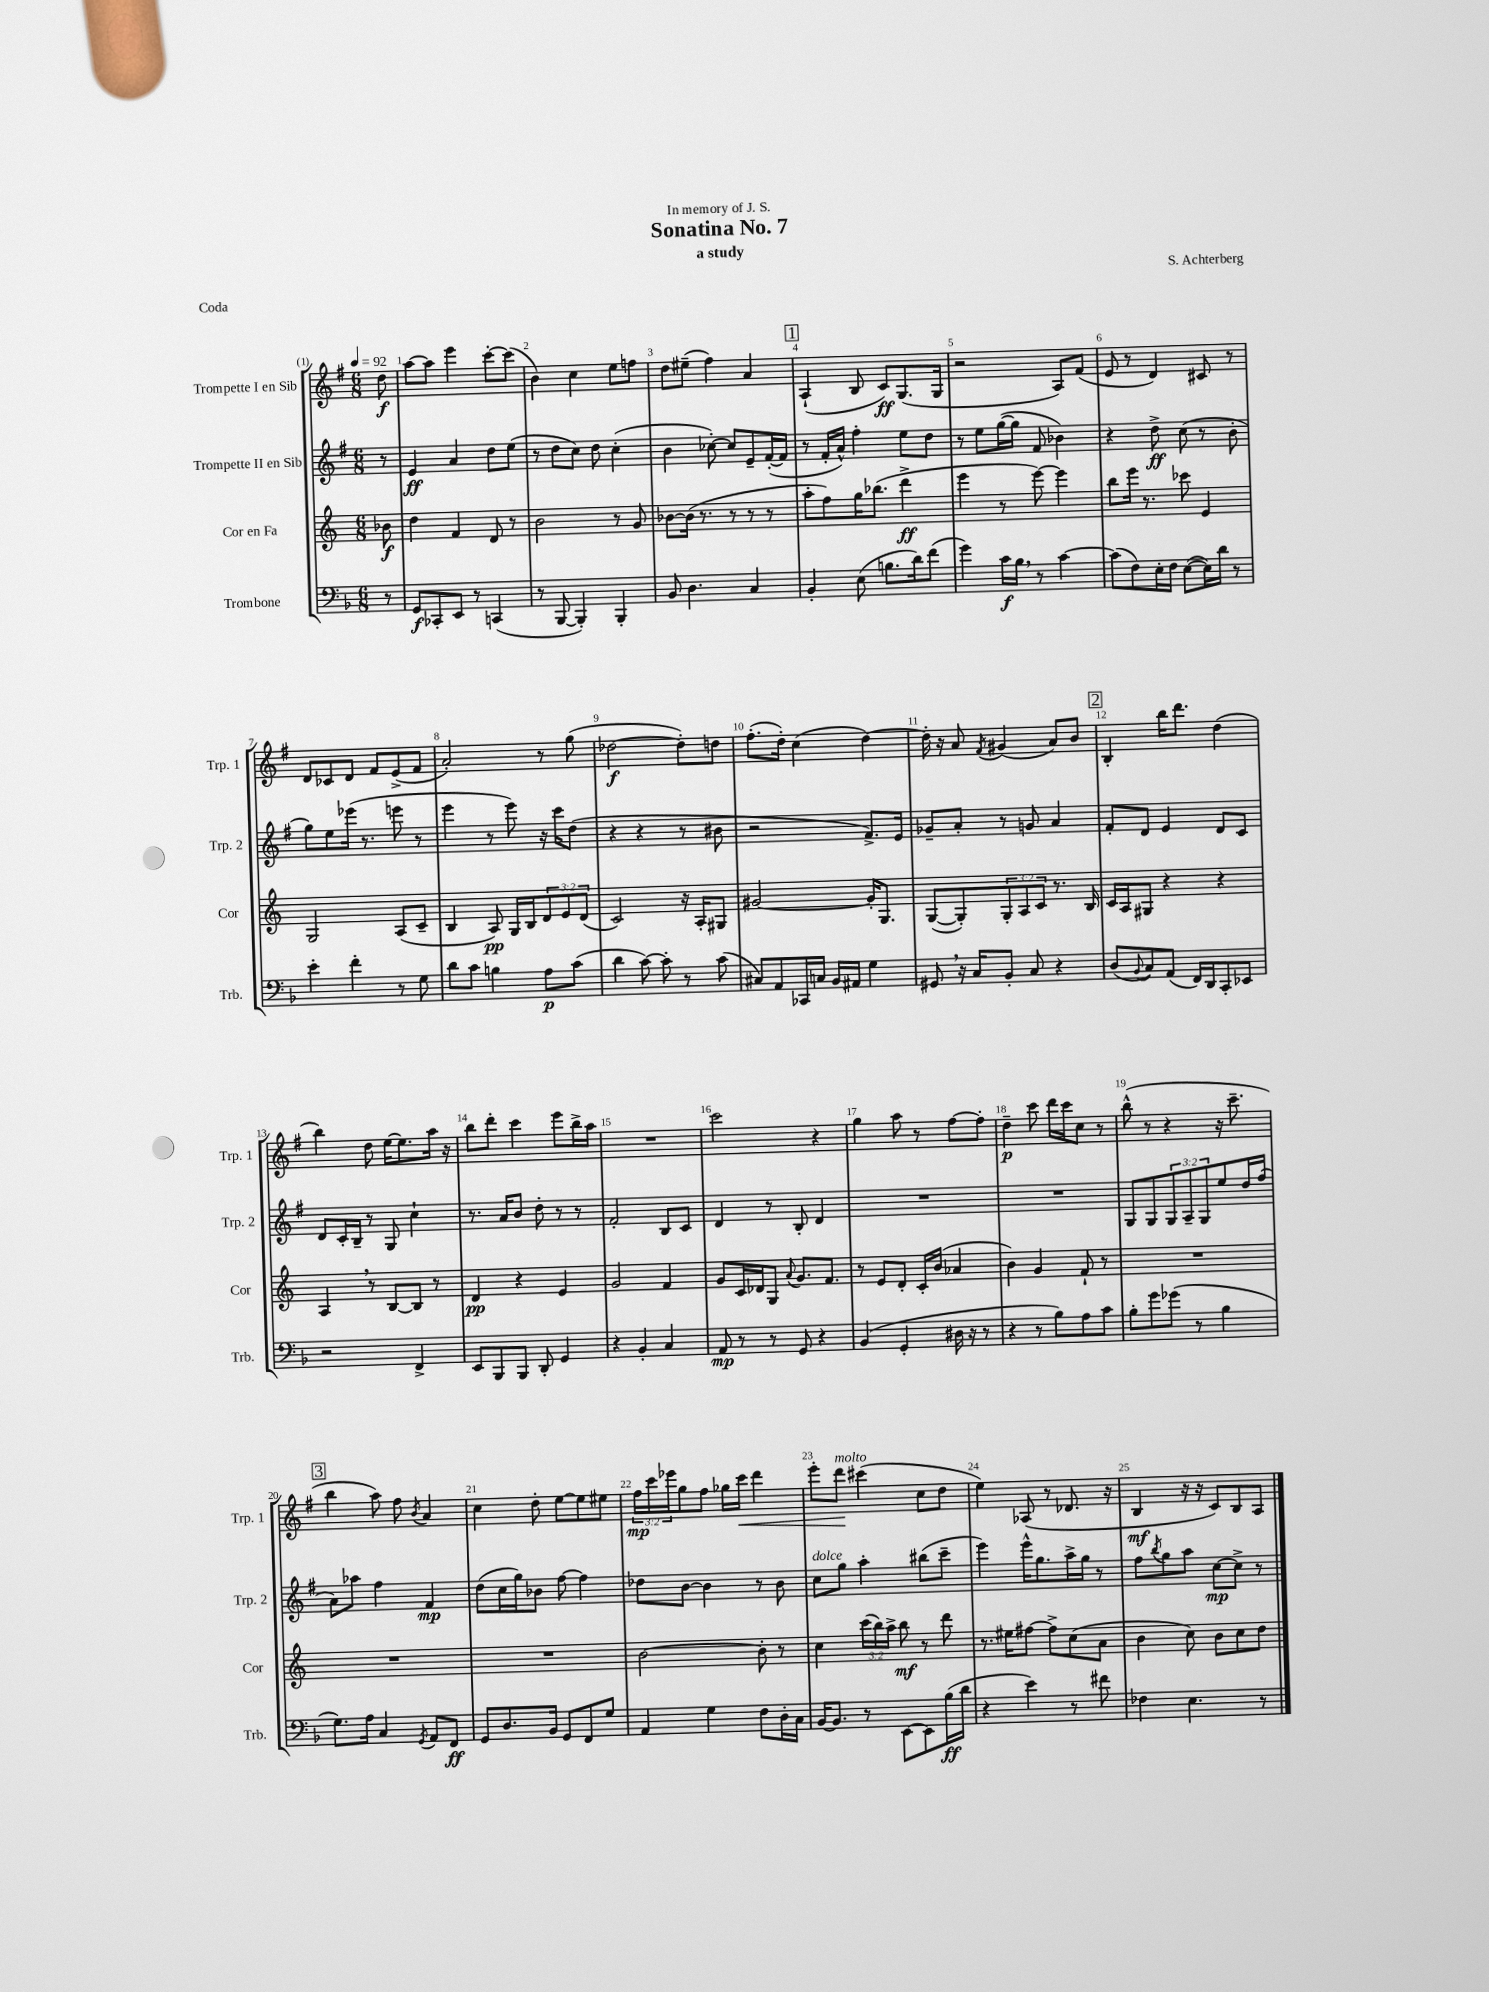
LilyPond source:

\header { title = "Sonatina No. 7" composer = "S. Achterberg" subtitle = "a study" dedication = "In memory of J. S." piece = "Coda" }
<<
\new StaffGroup <<
\new Staff = "s0" \with { instrumentName = "Trompette I en Sib" shortInstrumentName = "Trp. 1" } {
    \clef treble \key g \major \numericTimeSignature \time 6/8 \override Staff.TupletNumber.text = #tuplet-number::calc-fraction-text \partial 8 \tempo 4 = 92
    d''8\f |
    a''8~ a''8 e'''4 c'''8~-. c'''8( |
    b'4) c''4 e''8 f''8 |
    d''8 eis''8--( fis''4) a'4 |
    \mark \markup { \box "1" } a4-!( b8 c'8\ff) g8.( g16 |
    r2 a8) fis'8( |
    e'8 r8 d'4) cis'8 r8 |
    d'8 ces'8 d'8 fis'8 e'8->( fis'8 |
    a'2-.) r8 g''8( |
    des''2~\f des''8-.) d''8 |
    fis''8.-.( d''16-.) c''4( d''4~) |
    d''16-. r16 a'8 \acciaccatura { fis'8 } gis'4( a'8) b'8 |
    \mark \markup { \box "2" } b4-. b''16 d'''8. d''4( |
    b''4) d''8 e''16~ e''8. a''16 r16 |
    b''8 d'''8-. c'''4 e'''8 b''16-> a''16 |
    R2. |
    c'''2 r4 |
    g''4 a''8 r8 fis''8~ fis''8-. |
    d''4--\p c'''8 d'''16 c'''16 c''8 r8 |
    b''8-^( r8 r4 r16 c'''8.-- |
    \mark \markup { \box "3" } b''4 a''8) fis''8 \acciaccatura { b'8 } a'4 |
    c''4 d''8-. e''8~ e''8 eis''8 |
    \tuplet 3/2 { fis''16\mp c'''16 ees'''16 } g''8 fis''8 ges''16 c'''16\< d'''4 |
    e'''8-. d'''8\!^\markup { \italic "molto" } cis'''4( c''8 d''8 |
    e''4) aes8( r8 des'8. r16 |
    b4\mf r16 r16 c'8) b8 a8 \bar "|." |
}
\new Staff = "s1" \with { instrumentName = "Trompette II en Sib" shortInstrumentName = "Trp. 2" } {
    \clef treble \key g \major \numericTimeSignature \time 6/8 \override Staff.TupletNumber.text = #tuplet-number::calc-fraction-text \partial 8
    r8 |
    e'4\ff a'4 d''8 e''8( |
    r8 d''8 c''8) d''8 c''4-.( |
    b'4 ces''8~-.) ces''8 e'8-- fis'16~-.( fis'16 |
    \mark \markup { \box "1" } r8 fis'16-. a'16-^) fis''4-. e''8 d''8 |
    r8 e''8 g''16~( g''16 fis'8 bes'4) |
    r4 d''8->\ff c''8( r8 b'8-. |
    g''8) e''8 ees'''16( r8. e'''8 r8 |
    e'''4 r8 e'''8) r16 c'''16 d''8( |
    r4 r4 r8 bis'8 |
    r2 fis'8.->) e'16 |
    ges'8-- a'8-. r8 g'8 a'4 |
    \mark \markup { \box "2" } fis'8-. d'8 e'4 d'8 c'8 |
    d'8 c'16-. b16-- r8 g8 c''4-! |
    r8. a'16 b'8 d''8-. r8 r8 |
    fis'2-. b8 c'8 |
    d'4 r8 b8-. d'4 |
    R2. |
    R2. |
    g8 g8 \tuplet 3/2 { g8 a8-- g8 } e''8 d''16 fis''16( |
    \mark \markup { \box "3" } a'8) aes''8 fis''4 fis'4\mp |
    d''8( c''16 g''16) bes'8 fis''8~ fis''4 |
    des''8 b'8~ b'4 r8 b'8 |
    c''8^\markup { \italic "dolce" } g''8 a''4-. bis''8( c'''8-- |
    e'''4) e'''16-^ g''8. a''16-> g''16 r8 |
    fis''8 \acciaccatura { b''8 } g''8 a''8 c''8~\mp c''8-> r8 \bar "|." |
}
\new Staff = "s2" \with { instrumentName = "Cor en Fa" shortInstrumentName = "Cor" } {
    \clef treble \key c \major \numericTimeSignature \time 6/8 \override Staff.TupletNumber.text = #tuplet-number::calc-fraction-text \partial 8
    bes'8\f |
    d''4 f'4 d'8 r8 |
    b'2 r8 g'8 |
    bes'8~ bes'16( r8. r8 r8 r8 |
    \mark \markup { \box "1" } a''8-. f''8) g''16 bes''8.( d'''4->\ff |
    e'''4 r8 e'''8~) e'''4 |
    b''8 e'''16 r8. ces'''8 e'4 |
    g2 a8( c'8-- |
    b4 a8\pp) g16 b16 \tuplet 3/2 { d'8 e'8 d'8( } |
    c'2) r16 a16-. gis8 |
    gis'2~ gis'16-. g8. |
    g8~( g8-.) \tuplet 3/2 { g8-. a8 c'8 } r8. b16 |
    \mark \markup { \box "2" } c'16 a16 gis8 r4 r4 |
    a4 \breathe r8 b8~ b8 r8 |
    d'4\pp r4 e'4 |
    g'2 f'4 |
    g'8 c'16 des'16 g8 \appoggiatura { a'8 } g'8. f'8. |
    r8 e'8 d'8-. c'16-. b'16( aes'4 |
    b'4) g'4 f'8-! r8 |
    R2. |
    \mark \markup { \box "3" } R2. |
    R2. |
    b'2~ b'8-. r8 |
    c''4 \tuplet 3/2 { c'''16( b''16) a''16-> } b''8\mf r8 d'''8 |
    r8. eis''16 fis''8~ fis''8-> c''8( a'8 |
    b'4 c''8) b'8 c''8 d''8 \bar "|." |
}
\new Staff = "s3" \with { instrumentName = "Trombone" shortInstrumentName = "Trb." } {
    \clef bass \key f \major \numericTimeSignature \time 6/8 \partial 8
    r8 |
    g,8\f ces,8-. e,8 r8 c,4( |
    r8 bes,,8~ bes,,4-.) bes,,4-. |
    bes,8 d4. c4 |
    \mark \markup { \box "1" } bes,4-. e8( b8. d'16) f'8( |
    g'4) c'16\f bes16 \breathe r8 c'4~ |
    c'8( f8) e16-. f16 e8~( e16) d'16 r8 |
    e'4-. f'4-. r8 g8 |
    d'8 c'8 b4 a8\p c'8( |
    d'4 c'8~) c'8-. r8 c'8( |
    cis8) a,8 ces,16 c16 bes,16 ais,16 g4 |
    gis,8 \breathe r16 c16 bes,8-. c8 r4 |
    \mark \markup { \box "2" } d8( \appoggiatura { bes,8 } c8) a,8( f,16) d,16 c,8-. ees,8 |
    r2 f,4-> |
    e,8 bes,,8 bes,,8 d,8-. g,4 |
    r4 bes,4-. c4 |
    a,8\mp r8 r8 g,8 r4 |
    bes,4( g,4-. dis16 r16 r8 |
    r4 r8 bes8) a8 c'8 |
    bes8-. g'8 ges'8( r8 bes4 |
    \mark \markup { \box "3" } g8.) a16 c4 \acciaccatura { g,8 } a,8 f,8\ff |
    g,8 d8. bes,16 g,8 f,8 g8 |
    a,4 g4 f8 d16-. c16 |
    bes,16~ bes,8. r8 e,8~ e,8 bes16\ff( d'16 |
    r4 e'4) r8 fis'8 |
    fes4 e4. r8 \bar "|." |
}
>>
>>
\layout { \context { \Score \override BarNumber.break-visibility = ##(#f #t #t) barNumberVisibility = #all-bar-numbers-visible } }
